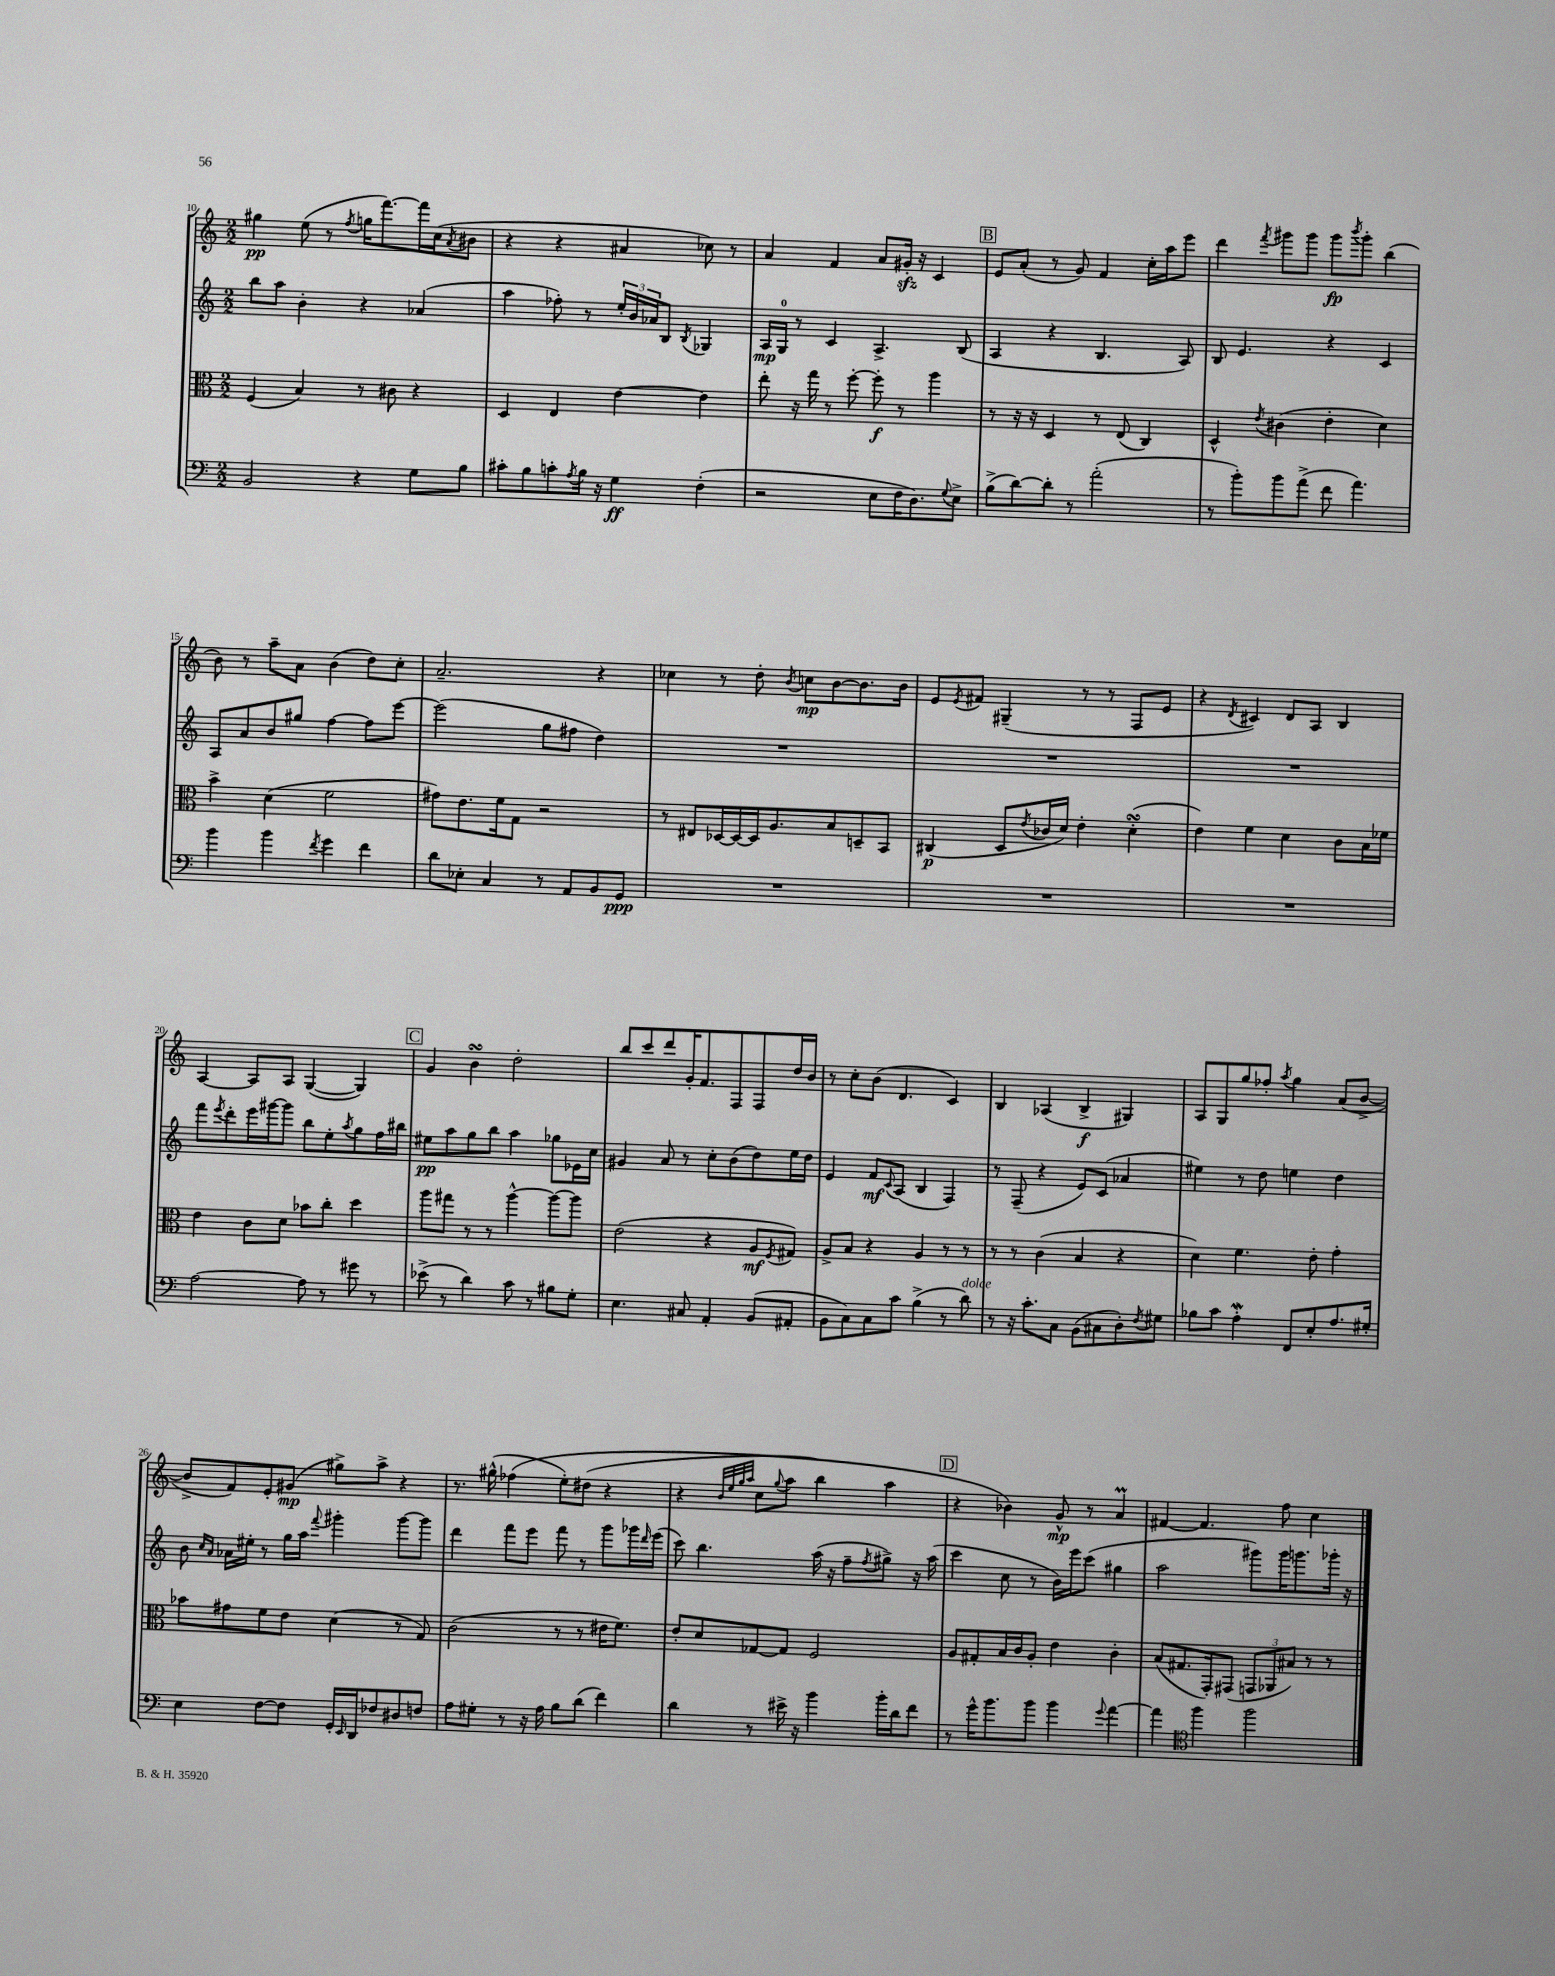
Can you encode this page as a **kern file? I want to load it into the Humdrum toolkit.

**kern	**dynam	**kern	**dynam	**kern	**dynam	**kern	**dynam
*part4	*part4	*part3	*part3	*part2	*part2	*part1	*part1
*staff4	*staff4	*staff3	*staff3	*staff2	*staff2	*staff1	*staff1
*clefF4	*	*clefC3	*	*clefG2	*	*clefG2	*
*k[]	*	*k[]	*	*k[]	*	*k[]	*
*M2/2	*	*M2/2	*	*M2/2	*	*M2/2	*
=10	=10	=10	=10	=10	=10	=10	=10
2BB/	.	(4F/	.	8bb\L	.	4gg#X\	pp
.	.	.	.	8aa\J	.	.	.
.	.	4B/)	.	4b'\	.	(8ee\	.
.	.	.	.	.	.	8r	.
.	.	.	.	.	.	8qff/	.
4r	.	8r	.	4r	.	16ggn\KL	.
.	.	.	.	.	.	[8.fff\)	.
.	.	8c#X\	.	.	.	.	.
8G\L	.	4r	.	(4a-X/	.	16fff\L]	.
.	.	.	.	.	.	(16cc\J	.
.	.	.	.	.	.	8qa/	.
8B\J	.	.	.	.	.	8b#X\J	.
=11	=11	=11	=11	=11	=11	=11	=11
8c#X'\L	.	4D/	.	4aa\	.	4r	.
8B\	.	.	.	.	.	.	.
8cn'\	.	4E/	.	8ff-X'\)	.	4r	.
8qA/	.	.	.	.	.	.	.
16B\Jk	.	.	.	8r	.	.	.
16r	.	.	.	.	.	.	.
4G\	ff	[4e\	.	24ee'/LL	.	4a#X/	.
.	.	.	.	24b/	.	.	.
.	.	.	.	24a-X/J	.	.	.
.	.	.	.	8B/J	.	.	.
.	.	.	.	8qB/	.	.	.
(4F'\	.	4e\]	.	4G-X/	.	8cc-X\)	.
.	.	.	.	.	.	8r	.
=12	=12	=12	=12	=12	=12	=12	=12
2r	.	8ee'\	.	16A/LL	mp	4a/	.
.	.	.	.	16G/JJ	.	.	.
.	.	16r	.	8r	.	.	.
.	.	16gg\	.	.	.	.	.
.	.	8r	.	4c/	.	4f/	.
.	.	[8ff'\	.	.	.	.	.
8E\L	.	8ff'\]	f	4.A^/	.	8a/L	.
16F\K	.	8r	.	.	.	16g#Xzz'/Jk	.
8.D\)	.	.	.	.	.	16r	.
.	.	4aa\	.	.	.	4c/	.
8qqG/	.	.	.	.	.	.	.
8E^\J	.	.	.	(8B/	.	.	.
!!LO:REH:place=s1:t=B
=13	=13	=13	=13	=13	=13	=13	=13
(8B^\L	.	8r	.	4A/	.	8e/L	.
[8d\)	.	16r	.	.	.	(8a'/J	.
.	.	16r	.	.	.	.	.
8d'\J]	.	4D/	.	4r	.	8r	.
8r	.	.	.	.	.	8g/)	.
(2a'\	.	8r	.	4.B/	.	4f/	.
.	.	(8E/	.	.	.	.	.
.	.	4C/)	.	.	.	16cc'\LL	.
.	.	.	.	.	.	16aa\J	.
.	.	.	.	8A/)	.	8eee\J	.
=14	=14	=14	=14	=14	=14	=14	=14
8r	.	4D^^/	.	8B/	.	4ddd\	.
8b'\L)	.	.	.	4.e/	.	.	.
.	.	8qe/	.	.	.	8qfff/	.
8b\	.	(4c#X\	.	.	.	8ggg#X\L	.
(8a^\J	.	.	.	.	.	8ggg#\J	.
8f\	.	4e'\	.	4r	.	8ggg#\L	fp
.	.	.	.	.	.	8qbbb/	.
4.a\)	.	.	.	.	.	8ggg#'\J	.
.	.	4d\)	.	4c/	.	(4bb\	.
!!LO:LB:g=z
=15	=15	=15	=15	=15	=15	=15	=15
4b\	.	4b^\	.	8A/L	.	8b\)	.
.	.	.	.	8a/	.	8r	.
4b\	.	(4d\	.	8b/	.	8aa~\L	.
.	.	.	.	8gg#X/J	.	8a\J	.
8qf/	.	.	.	.	.	.	.
4g\	.	2f\	.	[4ff\	.	(4b\	.
4f\	.	.	.	8ff\L]	.	8dd\L)	.
.	.	.	.	[8eee\J	.	8cc'\J	.
=16	=16	=16	=16	=16	=16	=16	=16
8d\L	.	8g#X\L)	.	(2eee\]	.	2.a~/	.
8E-X'\J	.	8.e\	.	.	.	.	.
4C/	.	.	.	.	.	.	.
.	.	16f\k	.	.	.	.	.
.	.	8G\J	.	.	.	.	.
8r	.	2r	.	8gg\L	.	.	.
8AA/L	.	.	.	8ff#X\J	.	.	.
8BB/	.	.	.	4dd\)	.	4r	.
8GG/J	ppp	.	.	.	.	.	.
=17	=17	=17	=17	=17	=17	=17	=17
1r	.	8r	.	1r	.	4cc-X\	.
.	.	8E#X/L	.	.	.	.	.
.	.	[16D-X/L	.	.	.	8r	.
.	.	16D-/_	.	.	.	.	.
.	.	16D-/J]	.	.	.	8dd'\	.
.	.	8.A/	.	.	.	.	.
.	.	.	.	.	.	8qb/	.
.	.	.	.	.	.	8ccn\L	mp
.	.	8B/	.	.	.	[8b\	.
.	.	8Dn~/	.	.	.	8.b\]	.
.	.	8BB/J	.	.	.	.	.
.	.	.	.	.	.	16b\Jk	.
=18	=18	=18	=18	=18	=18	=18	=18
1r	.	(4C#X/	p	1r	.	8e/L	.
.	.	.	.	.	.	8qe/	.
.	.	.	.	.	.	8f#X/J	.
.	.	8D/L	.	.	.	(4G#X~/	.
.	.	8qe/	.	.	.	.	.
.	.	16c-X/L	.	.	.	.	.
.	.	16d/JJ)	.	.	.	.	.
.	.	4e'\	.	.	.	8r	.
.	.	.	.	.	.	8r	.
.	.	(4dsSSS'\	.	.	.	8F/L	.
.	.	.	.	.	.	8e/J	.
=19	=19	=19	=19	=19	=19	=19	=19
1r	.	4e\)	.	1r	.	4r	.
.	.	.	.	.	.	8qd/	.
.	.	4f\	.	.	.	4c#X/)	.
.	.	4d\	.	.	.	8d/L	.
.	.	.	.	.	.	8A/J	.
.	.	8c\L	.	.	.	4B/	.
.	.	16B\L	.	.	.	.	.
.	.	16f-X\JJ	.	.	.	.	.
!!LO:LB:g=z
=20	=20	=20	=20	=20	=20	=20	=20
[2A\	.	4e\	.	8fff\L	.	[4A/	.
.	.	.	.	8qeee/	.	.	.
.	.	.	.	8ddd'\	.	.	.
.	.	8c\L	.	16eee\L	.	8A/L]	.
.	.	.	.	[16ggg#X\J	.	.	.
.	.	8d\J	.	8ggg#\J]	.	8A/J	.
8A\]	.	8b-X\L	.	8bb\L	.	([4G/	.
8r	.	8cc'\J	.	8ee'\	.	.	.
.	.	.	.	8qaa/	.	.	.
8g#X\	.	4dd\	.	8gg\	.	4G/])	.
8r	.	.	.	16ff\L	.	.	.
.	.	.	.	16bb#X\JJ	.	.	.
!!LO:REH:place=s1:t=C
=21	=21	=21	=21	=21	=21	=21	=21
(8e-X^\	.	8aa\L	.	8ee#X\L	pp	4g/	.
8r	.	8gg#X\J	.	8aa\	.	.	.
4d\)	.	8r	.	8gg\	.	4bsSsS\	.
.	.	8r	.	8bb\J	.	.	.
8c\	.	[4aa^^\	.	4aa\	.	2dd'\	.
8r	.	.	.	.	.	.	.
8B#X\L	.	8aa\L_	.	8gg-X\L	.	.	.
8G'\J	.	8aa\J]	.	16e-X\L	.	.	.
.	.	.	.	16cc\JJ	.	.	.
=22	=22	=22	=22	=22	=22	=22	=22
4.E\	.	(2e\	.	4g#X/	.	8bb/L	.
.	.	.	.	.	.	8ccc/	.
.	.	.	.	8a/	.	8ddd/	.
8C#X/	.	.	.	8r	.	16g'/K	.
.	.	.	.	.	.	8.f/	.
4AA'/	.	4r	.	8cc'\L	.	.	.
.	.	.	.	(8b\	.	8F/	.
(8BB/L	.	8A/L	mf	8dd\)	.	8F/	.
.	.	8qF/	.	.	.	.	.
8AA#X'/J	.	8G#X/J)	.	16ee\L	.	16dd/L	.
.	.	.	.	16dd\JJ	.	16b/JJ	.
=23	=23	=23	=23	=23	=23	=23	=23
8BB\L	.	8A^/L	.	4e/	.	8r	.
8C\)	.	8B/J	.	.	.	8cc'\L	.
8C\	.	4r	.	8f/L	mf	(8b\J	.
.	.	.	.	8qqc/	.	.	.
8c\J	.	.	.	(8A/J	.	4.d/	.
(4B^\	.	4A/	.	4B/	.	.	.
8r	.	8r	.	4F/)	.	4c/)	.
!LO:TX:a:i:t=dolce	!	!	!	!	!	!	!
8d\)	.	8r	.	.	.	.	.
=24	=24	=24	=24	=24	=24	=24	=24
8r	.	8r	.	8r	.	4B/	.
16r	.	8r	.	(8F~/	.	.	.
8.c'\L	.	.	.	.	.	.	.
.	.	(4c\	.	4r	.	(4A-X/	.
8C\J	.	.	.	.	.	.	.
(8BB\L	.	4B/	.	8e/L)	.	4B^/	f
8C#X\	.	.	.	(8c/J	.	.	.
8D'\)	.	4r	.	4a-X/	.	4G#X/)	.
8qF/	.	.	.	.	.	.	.
8G#X\J	.	.	.	.	.	.	.
=25	=25	=25	=25	=25	=25	=25	=25
8B-X\L	.	4d\)	.	4ee#X\)	.	8A/L	.
8c\J	.	.	.	.	.	8G/	.
4AW'\	.	4.f\	.	8r	.	8gg/	.
.	.	.	.	8dd\	.	8ff-X'/J	.
.	.	.	.	.	.	8qaa/	.
8FF/L	.	.	.	4een\	.	4gg\	.
8E'/	.	8e'\	.	.	.	.	.
8.A/	.	4g'\	.	4dd\	.	(8a/L	.
.	.	.	.	.	.	[8b^/J	.
16G#X'/Jk	.	.	.	.	.	.	.
!!LO:LB:g=z
=26	=26	=26	=26	=26	=26	=26	=26
4E\	.	8b-X\L	.	8b\	.	8b^/L]	.
.	.	.	.	16qqcc/LL	.	.	.
.	.	.	.	16qqa/JJ	.	.	.
.	.	8g#X\	.	16a-X\LL	.	8f/)	.
.	.	.	.	16ee#X'\JJ	.	.	.
[8F\L	.	8f\	.	8r	.	8e'/	.
8F\J]	.	8e\J	.	16gg\LL	.	(8g#X/J	mp
.	.	.	.	16aa\JJ	.	.	.
.	.	.	.	8qqfff/	.	.	.
16GG'/LL	.	(4d\	.	4ggg#X'\	.	8gg#X^\L)	.
16qqEE/	.	.	.	.	.	.	.
16DD/J	.	.	.	.	.	.	.
8F-X/	.	.	.	.	.	8aa^\J	.
8D#X/	.	8r	.	[8ggg#\L	.	4r	.
8Fn/J	.	8G/)	.	8ggg#\J]	.	.	.
=27	=27	=27	=27	=27	=27	=27	=27
8A\L	.	(2c\	.	4ddd\	.	8.r	.
8G#X'\J	.	.	.	.	.	.	.
.	.	.	.	.	.	(16gg#X^^\	.
8r	.	.	.	8fff\L	.	(4ff-X\	.
16r	.	.	.	8eee\J	.	.	.
16A\	.	.	.	.	.	.	.
8B\L	.	8r	.	8fff\	.	8ee'\L)	.
(8d\J	.	8r	.	8r	.	(8dd#X\J	.
4f\)	.	16e#X\KL	.	8ggg\L	.	4r	.
.	.	8.f\J)	.	.	.	.	.
.	.	.	.	16ggg-X\L	.	.	.
.	.	.	.	16qqddd/	.	.	.
.	.	.	.	(16eee\JJ	.	.	.
=28	=28	=28	=28	=28	=28	=28	=28
4d\	.	8e'/L	.	8ccc\)	.	4r	.
.	.	8d/	.	4.bb\	.	.	.
.	.	.	.	.	.	32qqb/LLL	.
.	.	.	.	.	.	32qqee/	.
.	.	.	.	.	.	32qqgg/	.
.	.	.	.	.	.	32qqaa/JJJ	.
8r	.	[8G-X/	.	.	.	8cc\L	.
.	.	.	.	.	.	8qqgg/	.
16e#X^\	.	8G-/J]	.	.	.	8aa\J	.
16r	.	.	.	.	.	.	.
4b\	.	2F/	.	(16aa\	.	4bb\)	.
.	.	.	.	16r	.	.	.
.	.	.	.	8ff~\L	.	.	.
.	.	.	.	8qff/	.	.	.
16b'\LL	.	.	.	8gg#X^\J)	.	4aa\	.
16d\J	.	.	.	.	.	.	.
8f\J	.	.	.	16r	.	.	.
.	.	.	.	(16aa\	.	.	.
!!LO:REH:place=s1:t=D
=29	=29	=29	=29	=29	=29	=29	=29
8r	.	8A/L	.	4ccc\	.	4r	.
16g^^\KL	.	8G#X'/	.	.	.	.	.
8.b\	.	.	.	.	.	.	.
.	.	16B/L	.	8cc\	.	4b-X\)	.
.	.	16c/J	.	.	.	.	.
8b\J	.	8A'/J	.	8r	.	.	.
4b\	.	4e\	.	16b\LL)	.	8g^^/	mp
.	.	.	.	16eee\J	.	.	.
.	.	.	.	(8ccc\J	.	8r	.
8qqg/	.	.	.	.	.	.	.
[4a\	.	4c'\	.	4gg#X\	.	4aM/	.
=30	=30	=30	=30	=30	=30	=30	=30
4a\]	.	(8B/L	.	2aa\	.	[4f#X/	.
.	.	8.G#X/	.	.	.	.	.
*clefC4	*	*	*	*	*	*	*
4ff\	.	.	.	.	.	4.f#/]	.
.	.	16GG'/k)	.	.	.	.	.
.	.	(8GG#X/J	.	.	.	.	.
2ff\	.	12GGn/L	.	8ggg#X\L)	.	.	.
.	.	12AA-X/	.	.	.	.	.
.	.	.	.	16ggg#\K	.	8ff\	.
.	.	12B#X/J)	.	.	.	.	.
.	.	.	.	8.gggn\	.	.	.
.	.	8r	.	.	.	4cc\	.
.	.	8r	.	16ggg-X'\Jk	.	.	.
.	.	.	.	16r	.	.	.
==	==	==	==	==	==	==	==
*-	*-	*-	*-	*-	*-	*-	*-
